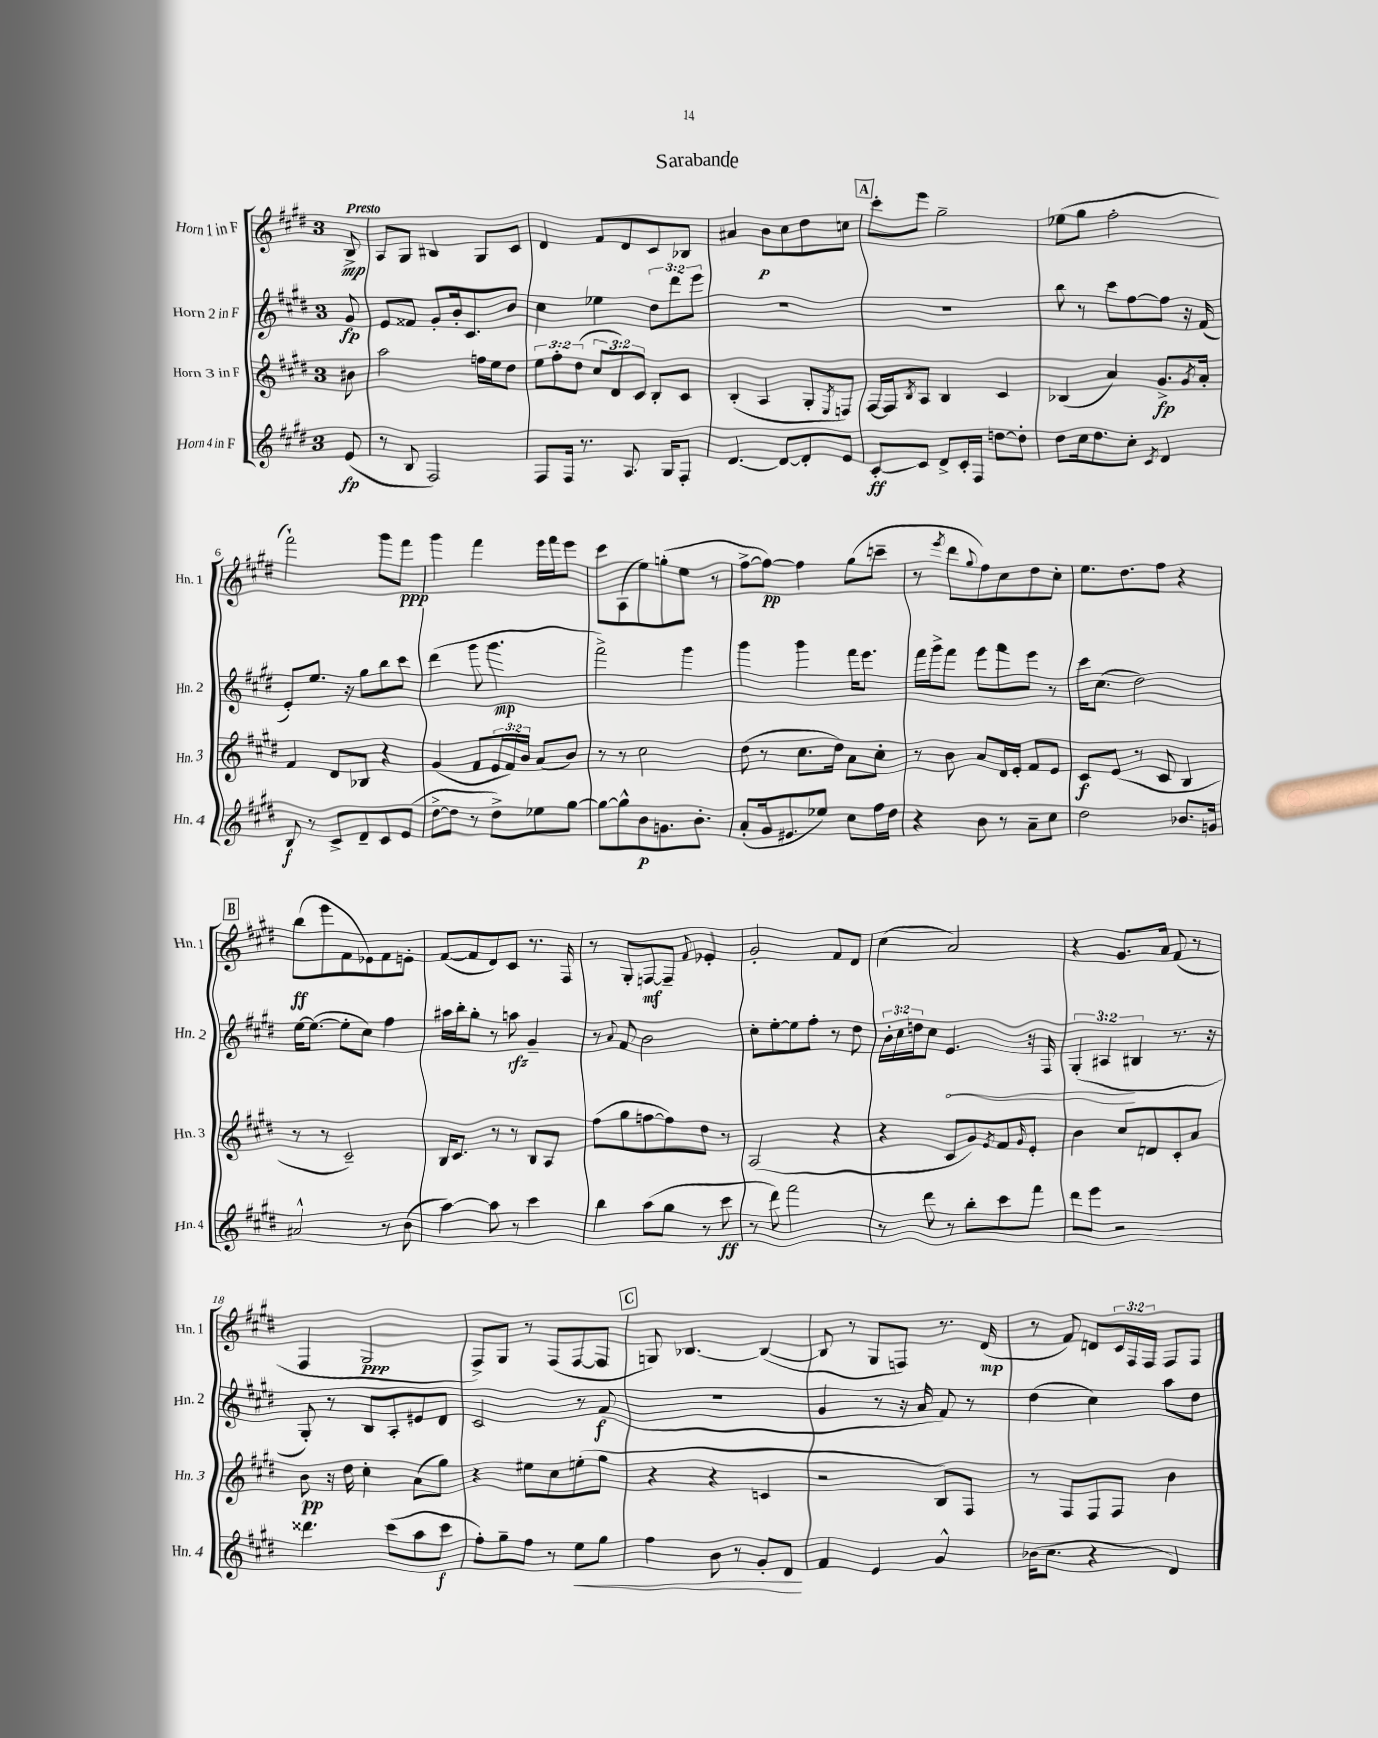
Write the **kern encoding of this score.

**kern	**dynam	**kern	**dynam	**kern	**dynam	**kern	**dynam
*part4	*part4	*part3	*part3	*part2	*part2	*part1	*part1
*staff4	*staff4	*staff3	*staff3	*staff2	*staff2	*staff1	*staff1
*I"Horn 4 in F	*	*I"Horn 3 in F	*	*I"Horn 2 in F	*	*I"Horn 1 in F	*
*I'Hn. 4	*	*I'Hn. 3	*	*I'Hn. 2	*	*I'Hn. 1	*
*clefG2	*	*clefG2	*	*clefG2	*	*clefG2	*
*k[f#c#g#d#]	*	*k[f#c#g#d#]	*	*k[f#c#g#d#]	*	*k[f#c#g#d#]	*
*M3/4	*	*M3/4	*	*M3/4	*	*M3/4	*
=	=	=	=	=	=	=	=
!	!	!	!	!	!	!LO:TX:a:B:t=Presto	!
(8e/	fp	8b#X\	.	8g#/	fp	8B^/	mp
=1	=1	=1	=1	=1	=1	=1	=1
8r	.	2aa\	.	8e/L	.	8A/L	.
8B/	.	.	.	8f##X/J	.	8G#/J	.
2F#/)	.	.	.	8g#'/L	.	4B#X/	.
.	.	.	.	16b'/k	.	.	.
.	.	.	.	8.c#/	.	.	.
.	.	16ffn\LL	.	.	.	8G#/L	.
.	.	16ee\J	.	.	.	.	.
.	.	8dd#\J	.	8b/J	.	8c#/J	.
=2	=2	=2	=2	=2	=2	=2	=2
8F#/L	.	12ee\L	.	4cc#\	.	4d#/	.
.	.	12ff#'\	.	.	.	.	.
16F#/Jk	.	.	.	.	.	.	.
.	.	(12dd#\J	.	.	.	.	.
8.r	.	.	.	.	.	.	.
.	.	12cc#/L	.	4ee-X\	.	8f#/L	.
.	.	12d#/)	.	.	.	.	.
8.A/	.	.	.	.	.	8d#/	.
.	.	12c#/J	.	.	.	.	.
.	.	8B'/L	.	12dd#\L	.	8c#/	.
16G#/KL	.	.	.	.	.	.	.
.	.	.	.	12ddd#\	.	.	.
8F#'/J	.	8c#/J	.	.	.	8B-X/J	.
.	.	.	.	12eee\J	.	.	.
=3	=3	=3	=3	=3	=3	=3	=3
[4.d#/	.	(4B'/	.	2.r	.	4a#X/	.
.	.	4A/	.	.	.	8b\L	p
8d#/L_	.	.	.	.	.	8cc#\	.
8d#'/]	.	8G#'/L	.	.	.	8dd#\	.
.	.	8qE/	.	.	.	.	.
8e/J	.	8Fn/J)	.	.	.	8ccn\J	.
!!LO:REH:place=s1:t=A
=4	=4	=4	=4	=4	=4	=4	=4
[8c#'/L	ff	[16F#/LL	.	2.r	.	8ccc#'\L	.
.	.	16F#/J]	.	.	.	.	.
.	.	8qB/	.	.	.	.	.
8c#/J]	.	8A/J	.	.	.	8eee\J	.
8d#^/L	.	4B/	.	.	.	2gg#~\	.
16c#'/L	.	.	.	.	.	.	.
16F#/JJ	.	.	.	.	.	.	.
[8ddn\L	.	4c#/	.	.	.	.	.
8dd'\J]	.	.	.	.	.	.	.
=5	=5	=5	=5	=5	=5	=5	=5
8dd#\L	.	(4B-X/	.	8bb\	.	(8ee-X\L	.
16cc#\k	.	.	.	8r	.	8gg#\J	.
8.dd#\	.	.	.	.	.	.	.
.	.	4a/)	.	8ccc#\L	.	2ff#'\	.
8cc#'\J	.	.	.	[8ff#\	.	.	.
8qc#/	.	.	.	.	.	.	.
4d#/	.	8.g#^/L	fp	8ff#\J]	.	.	.
.	.	.	.	16r	.	.	.
.	.	8qg#/	.	.	.	.	.
.	.	16a'/Jk	.	(16f#/	.	.	.
!!LO:LB:g=z
=6	=6	=6	=6	=6	=6	=6	=6
8B/	f	4f#/	.	8e'/L)	.	2fff#`\)	.
8r	.	.	.	8.ee/J	.	.	.
8c#^/L	.	8d#/L	.	.	.	.	.
.	.	.	.	16r	.	.	.
8d#~/	.	8B-X/J	.	8gg#\L	.	.	.
8c#/	.	4r	.	8bb\	.	8ggg#\L	.
(8e/J	.	.	.	8ccc#\J	.	8fff#\J	ppp
=7	=7	=7	=7	=7	=7	=7	=7
[8dd#^\L	.	(4g#/	.	(4ddd#\	.	4ggg#\	.
8dd#\J]	.	.	.	.	.	.	.
8r	.	8f#/L	.	8ggg#\	.	4fff#\	.
8dd#^\L)	.	24e/L	.	4.ggg#\	mp	.	.
.	.	24f#/)	.	.	.	.	.
.	.	24b/JJ	.	.	.	.	.
8ee-X\	.	(8a/L	.	.	.	16eee\LL	.
.	.	.	.	.	.	16fff#\J	.
[8gg#\J	.	8b/J)	.	.	.	8eee\J	.
=8	=8	=8	=8	=8	=8	=8	=8
8gg#\L_	.	8r	.	2fff#^\)	.	8ccc#\L	.
8gg#^^\]	.	8r	.	.	.	(8A\	.
8b\	p	2cc#\	.	.	.	8ee\)	.
8.gn\	.	.	.	.	.	(8ggn'\	.
.	.	.	.	4ggg#\	.	8ee\J	.
8.b'\J	.	.	.	.	.	.	.
.	.	.	.	.	.	8r	.
=9	=9	=9	=9	=9	=9	=9	=9
(8a'/L	.	(8dd#\	.	4ggg#\	.	[8ff#^\L	.
16g#/k	.	8r	.	.	.	8ff#\J_)	pp
8.e#X/	.	.	.	.	.	.	.
.	.	8.cc#\L	.	4ggg#\	.	4ff#\]	.
8ee-X/J)	.	.	.	.	.	.	.
.	.	16dd#\Jk)	.	.	.	.	.
8cc#\L	.	8a\L	.	16fff#\KL	.	(8gg#\L	.
.	.	.	.	8.eee\J	.	.	.
16ff#\L	.	8cc#'\J	.	.	.	8cccn~\J	.
16dd#\JJ	.	.	.	.	.	.	.
=10	=10	=10	=10	=10	=10	=10	=10
4r	.	8r	.	16fff#\LL	.	8r	.
.	.	.	.	16ggg#^\J	.	.	.
.	.	.	.	.	.	8qeee/	.
.	.	8b\	.	8fff#\J	.	8ddd#\L	.
.	.	.	.	.	.	8qqgg#/	.
8b\	.	8a/L	.	8eee\L	.	8ff#\)	.
8r	.	16d#/L	.	8fff#\	.	8cc#\	.
.	.	16e'/JJ	.	.	.	.	.
8a~\L	.	8f#/L	.	8eee\J	.	8dd#\	.
8cc#\J	.	8e/J	.	8r	.	8cc#'\J	.
=11	=11	=11	=11	=11	=11	=11	=11
2dd#\	.	8c#/L	f	16ccc#\KL	.	8.ee\L	.
.	.	.	.	(8.cc#\J	.	.	.
.	.	(8e/J	.	.	.	.	.
.	.	.	.	.	.	8.dd#\	.
.	.	8r	.	2dd#\)	.	.	.
.	.	8c#/	.	.	.	8ff#\J	.
8.b-X/L	.	4B/	.	.	.	4r	.
16gn/Jk	.	.	.	.	.	.	.
!!LO:LB:g=z
!!LO:REH:place=s1:t=B
=12	=12	=12	=12	=12	=12	=12	=12
2a#X^^/	.	8r	.	[16ee\KL	.	(8bb\L	ff
.	.	.	.	(8.ee\J_	.	.	.
.	.	8r	.	.	.	8eee\	.
.	.	2c#~/)	.	8ee'\L]	.	8f#\	.
.	.	.	.	8cc#\J)	.	8e-X\)	.
8r	.	.	.	4ff#\	.	8f#\	.
(8b\	.	.	.	.	.	8en'\J	.
=13	=13	=13	=13	=13	=13	=13	=13
[4aa\)	.	16B/KL	.	16aa#X\LL	.	([8f#/L	.
.	.	8.c#/J	.	16bb'\J	.	.	.
.	.	.	.	8gg#'\J	.	8f#/]	.
8aa\]	.	8r	.	8r	.	8d#/)	.
8r	.	8r	.	8aan\	rfz	8c#/J	.
4ccc#\	.	8B/L	.	4g#~/	.	8.r	.
.	.	8A/J	.	.	.	.	.
.	.	.	.	.	.	16F#/	.
=14	=14	=14	=14	=14	=14	=14	=14
4bb\	.	(8ff#\L	.	8r	.	8r	.
.	.	.	.	8qqa/	.	.	.
.	.	8gg#\	.	8f#/	.	8G#'/L	.
(8aa\L	.	[8ffn\	.	2b\	.	[8Fn/	mf
8gg#\J	.	8ff\])	.	.	.	8F~/J]	.
.	.	.	.	.	.	8qqf#/	.
8r	.	8dd#\J	.	.	.	4e-X'/	.
8ccc#\	ff	8r	.	.	.	.	.
=15	=15	=15	=15	=15	=15	=15	=15
8r	.	(2A/	.	8cc#'\L	.	2g#'/	.
8ddd#\)	.	.	.	[8ee'\	.	.	.
2fff#\	.	.	.	8ee\]	.	.	.
.	.	.	.	8ff#'\J	.	.	.
.	.	4r	.	8r	.	8f#/L	.
.	.	.	.	8dd#\	.	8d#/J	.
=16	=16	=16	=16	=16	=16	=16	=16
8r	.	4r	.	24b'\LL	.	(4cc#\	.
.	.	.	.	24cc#\	.	.	.
.	.	.	.	24ddn\J	.	.	.
8ddd#\	.	.	.	8cc#\J	.	.	.
!	!	!	!	!	!LO:HP:b	!	!
8r	.	8c#/L	.	4.e/	<	2a/)	.
8bb'\L	.	8g#/)	.	.	.	.	.
.	.	8qe/	.	.	.	.	.
8ccc#\	.	8f#/	.	.	.	.	.
.	.	16qqg#/	.	.	.	.	.
8fff#\J	.	8e'/J	.	16r	.	.	.
.	.	.	.	16F#/	.	.	.
=17	=17	=17	=17	=17	=17	=17	=17
8ddd#\L	.	4b\	.	(6G#'/	.	4r	.
8eee\J	.	.	.	.	.	.	.
.	.	.	.	6A#X/	.	.	.
2r	.	8cc#/L	.	.	.	8.g#/L	.
.	.	.	.	6B#X/	[	.	.
.	.	8dn/	.	.	.	.	.
.	.	.	.	.	.	16a/Jk	.
.	.	8c#'/	.	8.r	.	(8f#/	.
.	.	8a/J	.	.	.	8r	.
.	.	.	.	16r	.	.	.
!!LO:LB:g=z
=18	=18	=18	=18	=18	=18	=18	=18
4.ddd##X\	.	8b\	pp	8G#'/)	.	4F#/	.
.	.	16r	.	8r	.	.	.
.	.	16dd#\	.	.	.	.	.
.	.	4cc#'\	.	8B/L	.	2G#/	ppp
(8ccc#\L	.	.	.	8A'/	.	.	.
8aa\	.	(8a\L	.	8e#X/	.	.	.
8ccc#\J	f	8gg#\J)	.	8d#/J	.	.	.
=19	=19	=19	=19	=19	=19	=19	=19
8ff#'\L)	.	4r	.	2c#/	.	8F#^/L)	.
8gg#~\	.	.	.	.	.	8G#/J	.
8ff#\J	.	8ee#X\L	.	.	.	8r	.
8r	.	8cc#\	.	.	.	(8F#/L	.
!	!LO:HP:b	!	!	!	!	!	!
8ee\L	<	(8een'\	.	8r	.	[8F#/	.
8gg#\J	.	8gg#\J	.	(8f#/	f	8F#/J]	.
!!LO:REH:place=s1:t=C
=20	=20	=20	=20	=20	=20	=20	=20
4ff#\	.	4r	.	2.r	.	8Gn/)	.
.	.	.	.	.	.	[4.B-X/	.
8b\	.	4r	.	.	.	.	.
8r	.	.	.	.	.	.	.
8g#'/L	.	4cn/	.	.	.	(4B-/_	.
8d#/J	.	.	.	.	.	.	.
.	[	.	.	.	.	.	.
=21	=21	=21	=21	=21	=21	=21	=21
4f#/	.	2r	.	4g#/	.	8B-/]	.
.	.	.	.	.	.	8r	.
4e/	.	.	.	8r	.	8G#/L	.
.	.	.	.	16r	.	8Fn/J)	.
.	.	.	.	16a/	.	.	.
4g#^^/	.	8B/L)	.	8f#/)	.	8.r	.
.	.	8F#/J	.	8r	.	.	.
.	.	.	.	.	.	(16d#/	mp
=22	=22	=22	=22	=22	=22	=22	=22
(16b-X\KL	.	8r	.	(4dd#\	.	8r	.
8.cc#\J	.	.	.	.	.	.	.
.	.	8F#/L	.	.	.	8f#/)	.
4r	.	8F#/	.	4cc#\)	.	8dn/L	.
.	.	8F#/J	.	.	.	24c#/L	.
.	.	.	.	.	.	24F#/	.
.	.	.	.	.	.	24F#/JJ	.
4d#/)	.	4b\	.	8aa\L	.	8F#/L	.
.	.	.	.	8dd#\J	.	8F#/J	.
==	==	==	==	==	==	==	==
*-	*-	*-	*-	*-	*-	*-	*-
